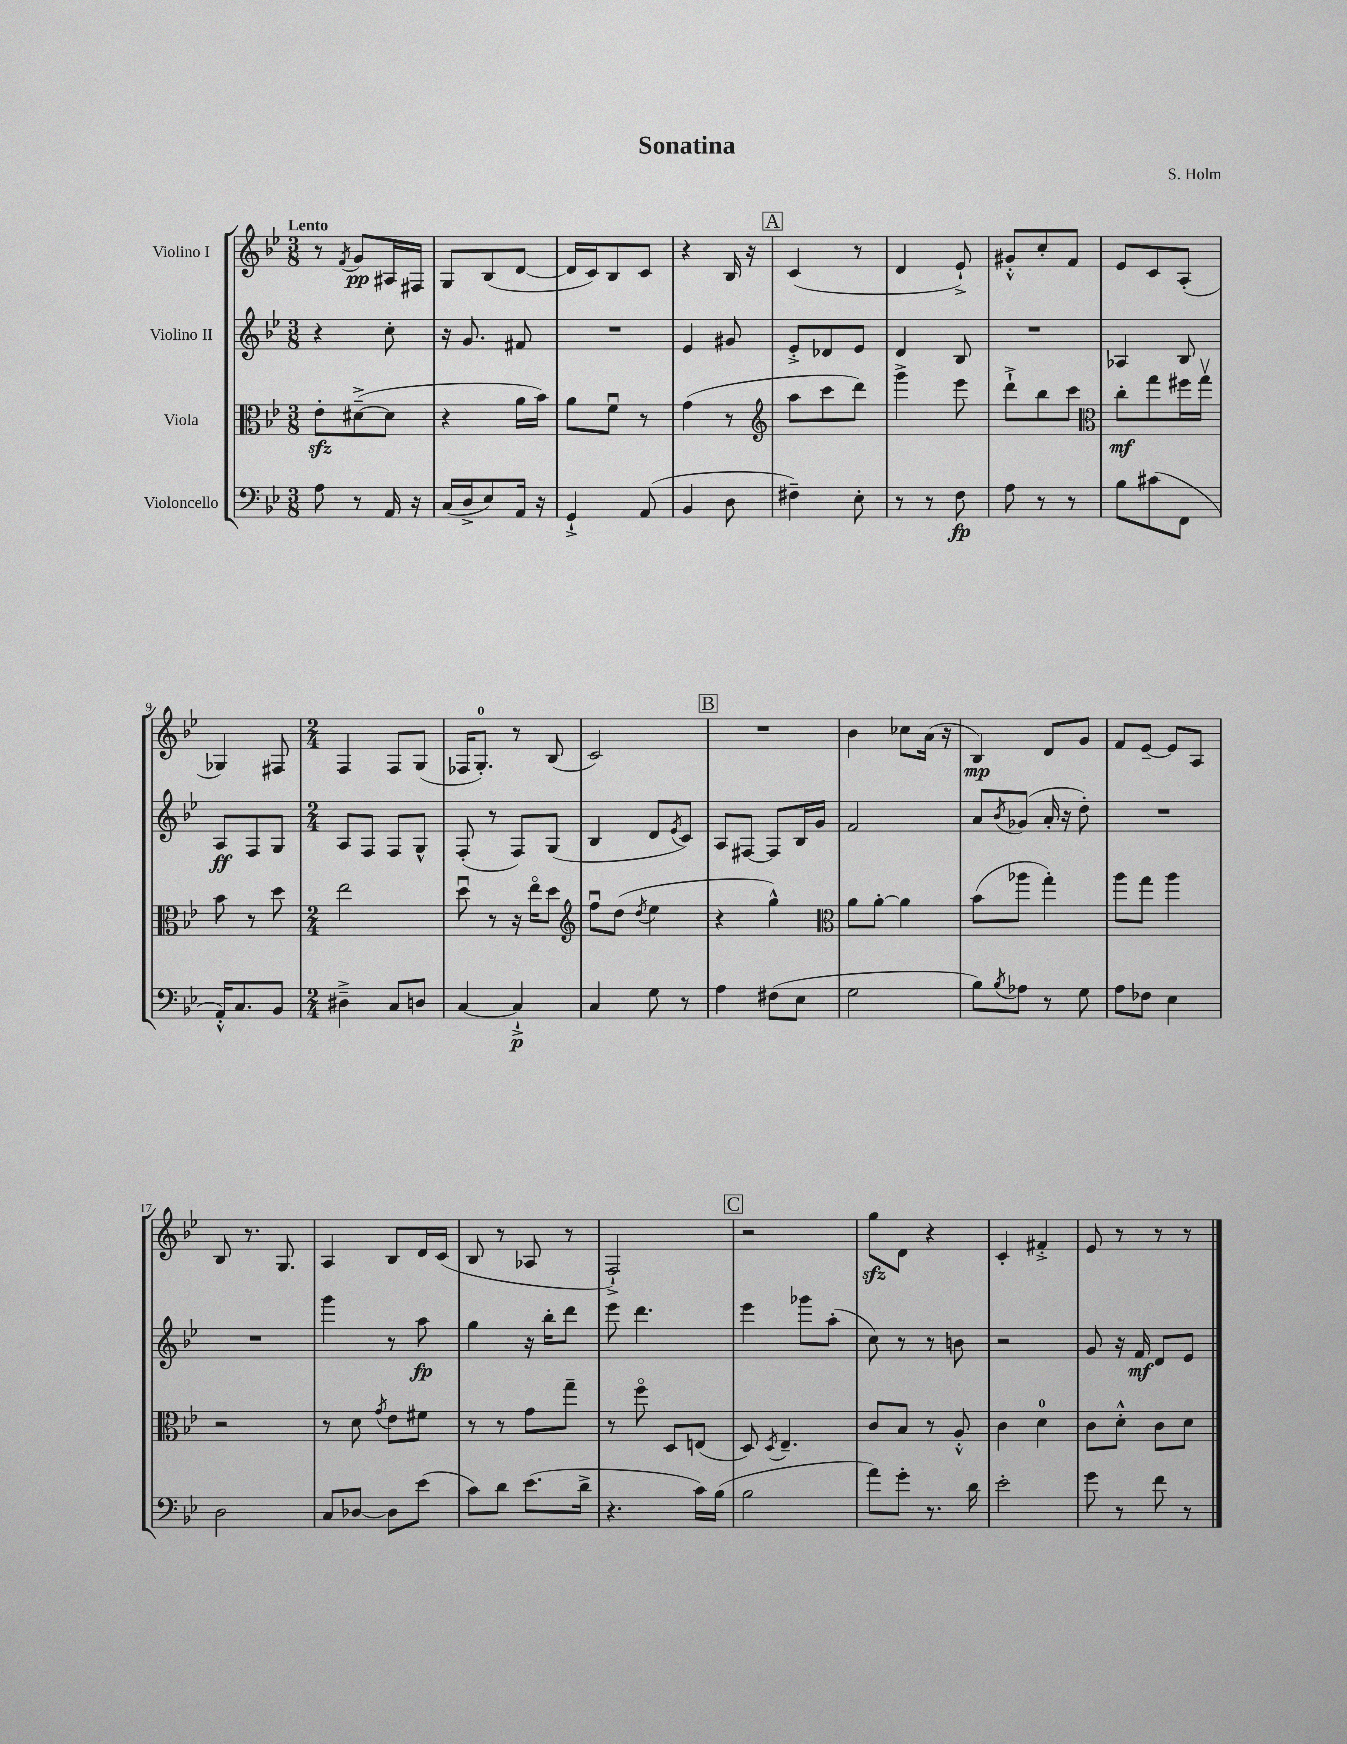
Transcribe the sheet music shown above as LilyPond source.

\header { title = "Sonatina" composer = "S. Holm" }
<<
\new StaffGroup <<
\new Staff = "s0" \with { instrumentName = "Violino I" } {
    \clef treble \key bes \major \numericTimeSignature \time 3/8 \tempo "Lento"
    r8 \acciaccatura { f'8 } g'8\pp ais16 fis16 |
    g8 bes8( d'8~ |
    d'16 c'16) bes8 c'8 |
    r4 bes16 r16 |
    \mark \markup { \box "A" } c'4( r8 |
    d'4 ees'8-!->) |
    gis'8-.-^ c''8-. f'8 |
    ees'8 c'8 a8-.( |
    ges4) fis8 |
    \numericTimeSignature \time 2/4 f4 f8 g8( |
    fes16 g8.-0-.) r8 bes8( |
    c'2) |
    \mark \markup { \box "B" } R2 |
    bes'4 ces''8 a'16( r16 |
    bes4\mp) d'8 g'8 |
    f'8 ees'8~-- ees'8 a8 |
    bes8 r8. g8. |
    a4 bes8 d'16 c'16( |
    bes8 r8 aes8 r8 |
    f2-!->) |
    \mark \markup { \box "C" } r2 |
    g''8\sfz d'8 r4 |
    c'4-. fis'4-.-> |
    ees'8 r8 r8 r8 \bar "|." |
}
\new Staff = "s1" \with { instrumentName = "Violino II" } {
    \clef treble \key bes \major \numericTimeSignature \time 3/8
    r4 c''8-. |
    r16 g'8. fis'8 |
    R4. |
    ees'4 gis'8 |
    \mark \markup { \box "A" } ees'8-.-> des'8 ees'8 |
    d'4 bes8 |
    R4. |
    aes4 bes8 |
    a8\ff f8 g8 |
    \numericTimeSignature \time 2/4 a8 f8 f8 g8-^ |
    f8-.( r8 f8) g8( |
    bes4 d'8 \acciaccatura { ees'8 } c'8) |
    \mark \markup { \box "B" } a8 fis8~ fis8 bes16 g'16 |
    f'2 |
    a'8 \acciaccatura { bes'8 } ges'8( a'16-. r16 d''8-.) |
    R2 |
    R2 |
    g'''4 r8 a''8\fp |
    g''4 r16 bes''16-. d'''8 |
    ees'''8 d'''4. |
    \mark \markup { \box "C" } ees'''4 ges'''8 a''8-.( |
    c''8) r8 r8 b'8 |
    r2 |
    g'8 r16 f'16\mf d'8 ees'8 \bar "|." |
}
\new Staff = "s2" \with { instrumentName = "Viola" } {
    \clef alto \key bes \major \numericTimeSignature \time 3/8
    ees'8-.\sfz dis'8~--->( dis'8 |
    r4 a'16 bes'16) |
    a'8 f'8\downbow r8 |
    g'4( r8 |
    \mark \markup { \box "A" } \clef treble a''8 c'''8 d'''8) |
    g'''4-> ees'''8 |
    d'''8-!-> bes''8 c'''8 |
    \clef alto c''8-.\mf g''8 fis''16 g''16\upbow |
    bes'8 r8 d''8 |
    \numericTimeSignature \time 2/4 ees''2 |
    d''8\downbow r8 r16 ees''16\flageolet d''8 |
    \clef treble f''8\downbow d''8( \acciaccatura { d''8 } ees''4 |
    \mark \markup { \box "B" } r4 g''4-^) |
    \clef alto a'8 a'8~-. a'4 |
    bes'8( aes''8 g''4-.) |
    a''8 g''8 a''4 |
    r2 |
    r8 d'8 \acciaccatura { g'8 } ees'8 fis'8 |
    r8 r8 g'8 g''8-- |
    r8 f''8\flageolet d8 e8( |
    \mark \markup { \box "C" } d8) \acciaccatura { d8 } ees4.-- |
    c'8 bes8 r8 a8-.-^ |
    c'4 d'4-0 |
    c'8 d'8-.-^ c'8 d'8 \bar "|." |
}
\new Staff = "s3" \with { instrumentName = "Violoncello" } {
    \clef bass \key bes \major \numericTimeSignature \time 3/8
    a8 r8 a,16 r16 |
    c16( d16-> ees8) a,16 r16 |
    g,4-!-> a,8( |
    bes,4 d8 |
    \mark \markup { \box "A" } fis4--) ees8-. |
    r8 r8 f8\fp |
    a8 r8 r8 |
    bes8 cis'8( f,8 |
    a,16-.-^) c8. bes,8 |
    \numericTimeSignature \time 2/4 dis4---> c8 d8 |
    c4~ c4-!->\p |
    c4 g8 r8 |
    \mark \markup { \box "B" } a4 fis8( ees8 |
    g2 |
    bes8) \acciaccatura { bes8 } aes8 r8 g8 |
    a8 fes8 ees4 |
    d2 |
    c8 des8~ des8 ees'8( |
    c'8) d'8 ees'8.( d'16-> |
    r4. c'16) bes16( |
    \mark \markup { \box "C" } bes2 |
    a'8) g'8-. r8. d'16 |
    ees'2-. |
    g'8 r8 f'8 r8 \bar "|." |
}
>>
>>
